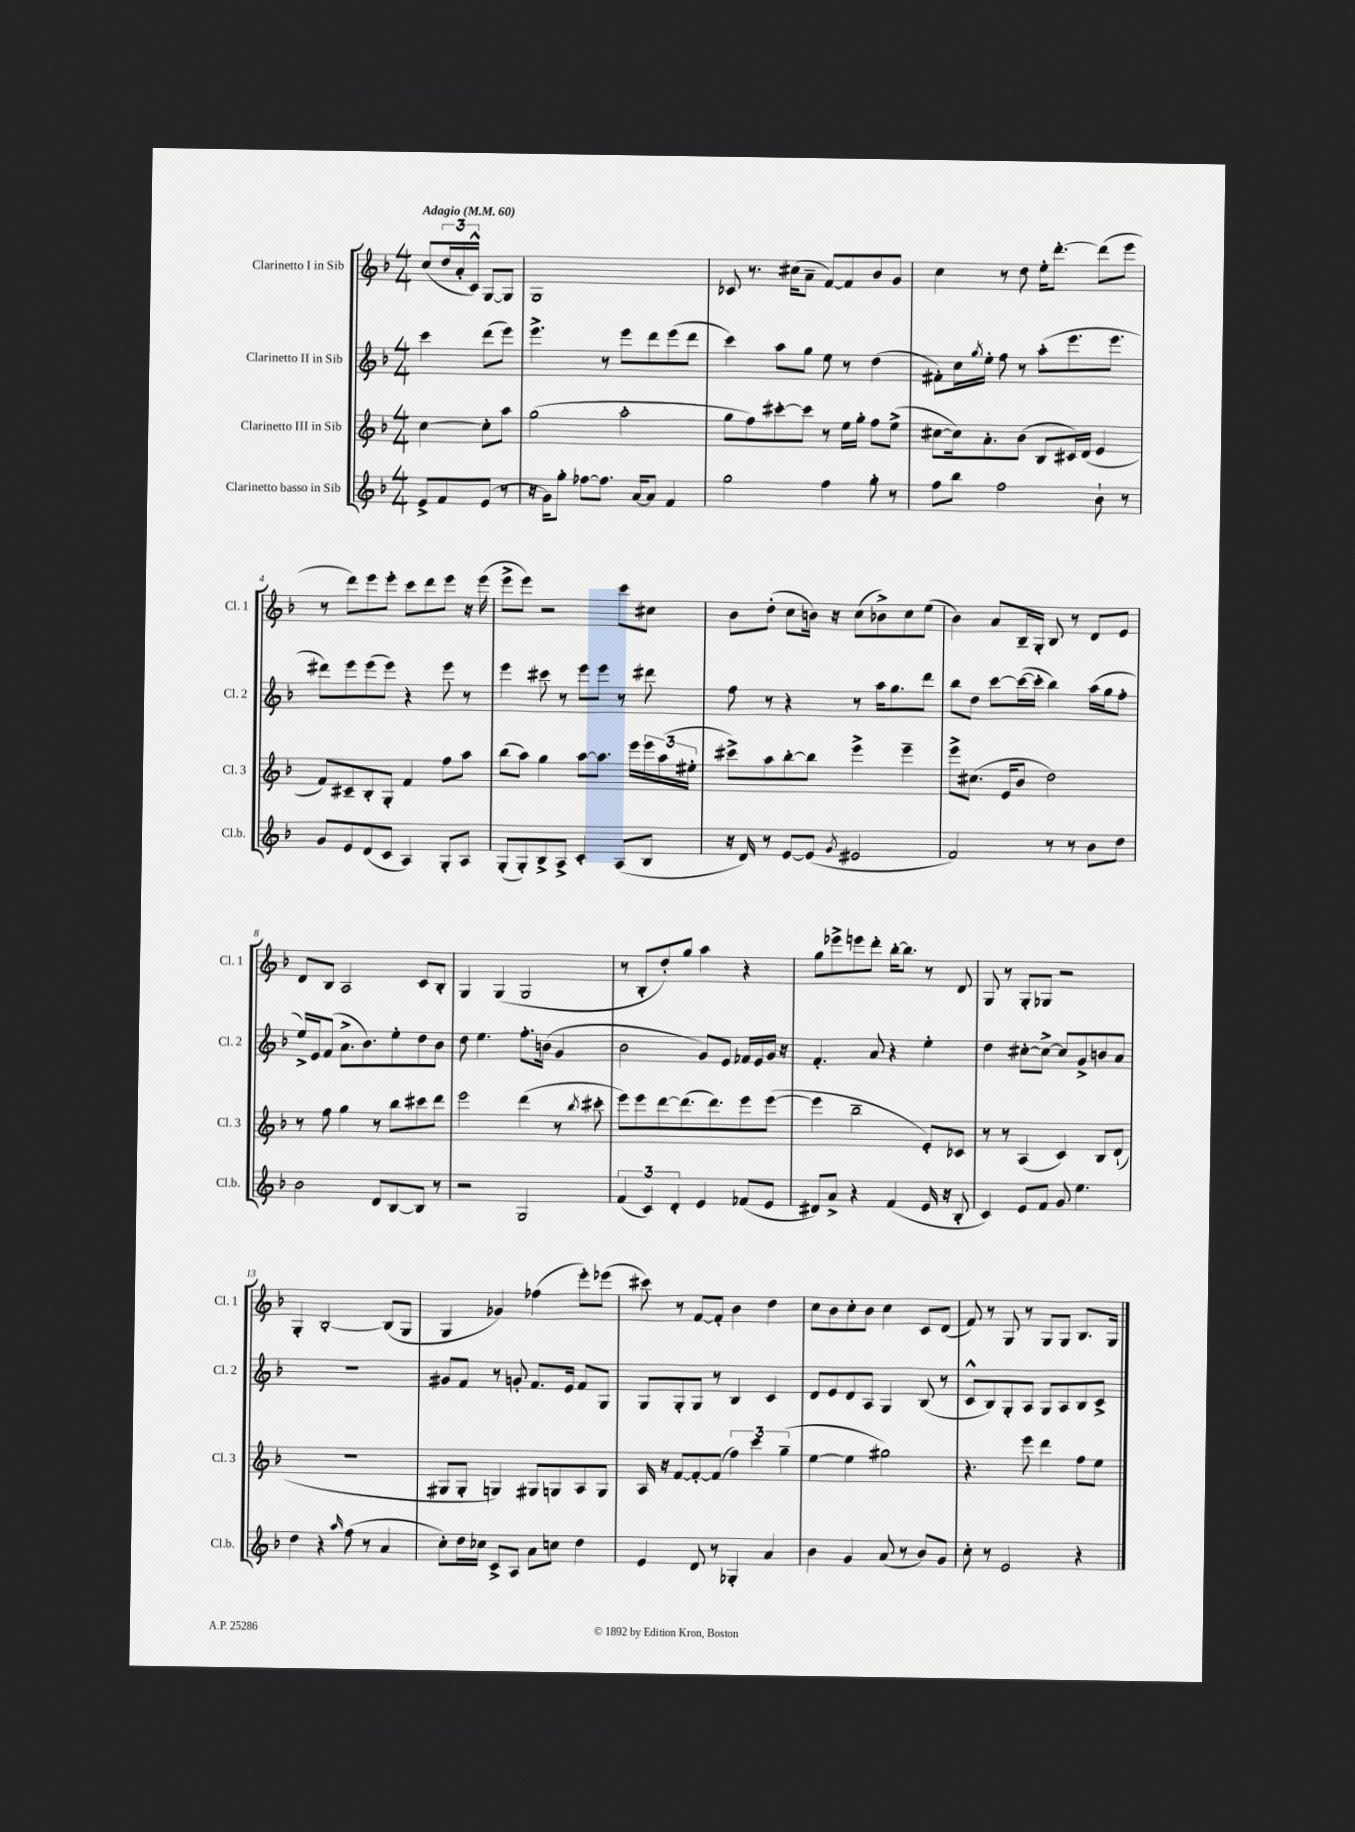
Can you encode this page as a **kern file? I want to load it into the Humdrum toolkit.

**kern	**kern	**kern	**kern
*part4	*part3	*part2	*part1
*staff4	*staff3	*staff2	*staff1
*I"Clarinetto basso in Sib	*I"Clarinetto III in Sib	*I"Clarinetto II in Sib	*I"Clarinetto I in Sib
*I'Cl.b.	*I'Cl. 3	*I'Cl. 2	*I'Cl. 1
*clefG2	*clefG2	*clefG2	*clefG2
*k[b-]	*k[b-]	*k[b-]	*k[b-]
*M4/4	*M4/4	*M4/4	*M4/4
*MM60	*MM60	*MM60	*MM60
=	=	=	=
!	!	!	!LO:TX:a:B:t=Adagio
8e^/L	[4cc\	4ccc\	(8cc/L
8f/	.	.	24dd/L
.	.	.	24a'/
.	.	.	24c^^/JJ)
(8e/J	8cc'\L]	(8ddd\L	[8G/L
8r	8aa\J	8eee\J)	8G/J]
=1	=1	=1	=1
16r	(2gg\	4.eee^\	1G
16g\KL)	.	.	.
8gg'\J	.	.	.
[8ff-X\L	.	.	.
8.ff-\J]	.	8r	.
.	2aa'\	8eee\L	.
[16a/KL	.	.	.
8a/J]	.	8ddd\	.
4f/	.	(8eee\	.
.	.	8ddd\J	.
=2	=2	=2	=2
2gg\	8gg\L	4ccc\)	8c-X/
.	8ff\)	.	8.r
.	[8ccc#X'\	8aa\L	.
.	.	.	(16cc#X\KL
.	8ccc#\J]	8gg\J	8a~\J
4ff\	8r	8ee\	[8f/L)
.	16ee\LL	8r	8f/]
.	16gg'\JJ	.	.
8gg'\	8ff\L	(4dd\	8b-/
8r	(8ee^\J	.	8g/J
=3	=3	=3	=3
8ff\L	[8cc#X\L	8f#X'\L)	4cc\
8bb-\J	16cc#\k])	16cc\L	.
.	.	8qgg/	.
.	8.a'\	16ee'\JJ	.
2ff\	.	8ff\	8r
.	(8b-\J	8r	8dd\
.	8B-/L	(8aa'\L	16ee'\KL
.	.	.	[8.ddd'\J
.	16c#X/L)	8.eee\	.
.	(16d/JJ	.	.
8b-`\	4e/	.	(8ddd\L]
.	.	8.eee\J	.
8r	.	.	8eee\J
!!LO:LB:g=z
=4	=4	=4	=4
8g/L	8f/L)	8ddd#X\L)	8r
8e/	8c#X~/	8eee\	8ddd\L)
(8d/	8B-'/	(8eee\	8eee\
8c/J	8G'/J	8eee\J)	8eee'\J
4A/)	4f/	4r	8ccc\L
.	.	.	8ddd\
8G'/L	8ff\L	8eee\	8eee\J
8A/J	8aa\J	8r	16r
.	.	.	(16eee\
=5	=5	=5	=5
(8G'/L	(8bb-\L	4eee\	8eee^\L
8G'/)	8aa\J)	.	8eee\J)
8B-^/	4gg\	8ccc#X\	2r
8A^/J	.	8r	.
4c'/	[8aa\L	8eee\L	.
.	8.aa\J]	8eee\J	.
(8A/L	.	8r	8ccc\L
.	16eee\LL	.	.
8B-/J	24eee\	8ddd#X\	8cc#X\J
.	(24aa\	.	.
.	24ee#X'\JJ	.	.
=6	=6	=6	=6
16r	8ccc#X^\L)	8ff\	8b-\L
16d/)	.	.	.
8r	8aa\	8r	(8dd'\J
[8e/L	[8bb-'\	4r	8cc\L
(8e/J]	8bb-\J]	.	16bn\Jk)
.	.	.	16r
8qg/	.	.	.
2e#X/	4eee^\	8r	(8cc\L
.	.	16aa\KL	8b-X^\)
.	.	8.gg\	.
.	4eee~\	.	8cc\
.	.	8ddd\J	(8ee\J
=7	=7	=7	=7
2f/)	8eee^\L	8bb-\L	4b-\)
.	(8.cc#X\J	8dd\J	.
.	.	[8ccc\L	8a/L
.	16e/KL	.	.
.	8b-/J	(16ccc\L_	16B-~/L
.	.	16ccc'\JJ]	16G'/JJ
8r	2dd\)	4bb-\)	8B-/
8r	.	.	8r
8b-\L	.	(16aa\LL	8d/L
.	.	16gg\J	.
8dd\J	.	8ff'\J	8e/J
!!LO:LB:g=z
=8	=8	=8	=8
2b-\	8r	16ee^/LL)	8d/L
.	.	16e/J	.
.	8ff\	(8f/J	8B-/J
.	4gg\	8.a^\L	2A/
.	.	8.b-\)	.
8d/L	8r	.	.
[8B-/	8bb-\L	8ee'\	.
8B-/J]	8ccc#X\	8dd\	8c/L
8r	8ddd\J	8b-\J	8B-'/J
=9	=9	=9	=9
2r	2eee\	8dd\	4G/
.	.	4.ee\	.
.	.	.	(4G/
2G/	(4ddd\	8.ff'\L	2G/
.	.	(16bn\Jk	.
.	8r	4g/	.
.	8qbb-/	.	.
.	8ccc#X'\	.	.
=10	=10	=10	=10
(6f/	8eee\L)	2b-\	8r
.	8eee\	.	8B-'/L
6c/)	.	.	.
.	[8ddd\	.	8dd'/)
6d'/	.	.	.
.	(8.ddd\]	.	8gg/J
4e/	.	8g/L)	4aa\
.	8.ddd\)	.	.
.	.	8e/J	.
(8f-X/L	8eee\	16f-X/LL	4r
.	.	16e/	.
8e/J	([8eee\J	16g/JJ	.
.	.	16r	.
=11	=11	=11	=11
8d#X/L)	4eee\]	4.f'/	8gg\L
8a^/J	.	.	8eee-X^\
4r	2bb-~\	.	8eeen\
.	.	8a/	8ddd'\J
(4f/	.	4r	[16bb-'\KL
.	.	.	8.bb-\J]
16e/	8e'/L)	4ee'\	8r
16r	.	.	.
8B-'/	8c-X/J	.	8d/
=12	=12	=12	=12
4c/)	8r	4dd\	8G/
.	8r	.	8r
8e/L	(4A/	[8cc#X'\L	8G'/L
8f/J	.	8cc#^\J_	8G-X/J
8g/	4c/)	8cc#/L]	2r
4.ee\	.	8g^/	.
.	8B-/L	8bn/	.
.	(8d`/J	8a/J	.
!!LO:LB:g=z
=13	=13	=13	=13
4dd\	1r	1r	4G'/
4r	.	.	[2B-'/
16qqaa/	.	.	.
(8ff\	.	.	.
8r	.	.	.
4a/	.	.	(8B-/L]
.	.	.	8G/J
=14	=14	=14	=14
8cc'\L)	8G#X/L	8g#X/L	4G/
16dd\L	8G#'/J	8f/J	.
16cc-X\JJ	.	.	.
8c^/L	4Gn/)	8r	4g-X/)
8A/J	.	8gn'/	.
8a\L	8G#X/L	8.f/L	(4ff-X\
8ccn\J	8Gn/	.	.
.	.	16e/Jk	.
4dd\	8A/	8f/L	8eee'\L)
.	8G/J	8G/J	(8eee-X\J
=15	=15	=15	=15
4e/	16A/	8G/L	8ccc#X\)
.	16r	.	.
.	[8f/L	8G'/	8r
8d/	8f'/_	8G/J	[8f/L
8r	(8f/J]	8r	8f'/J]
4G-X'/	6ff\)	4B-/	4b-\
.	6ccc\	.	.
4a/	.	4c/	4dd\
.	(6gg~\	.	.
=16	=16	=16	=16
4b-\	[4ee\	8d/L	8cc\L
.	.	8e/	8b-\
4g/	4ee\]	8d/	8cc'\
.	.	8A/J	8b-\J
(8a/	2gg#X\)	4G/	4cc\
8r	.	.	.
8b-/L)	.	(8B-/	8c/L
8g/J	.	8r	(8d/J
=17	=17	=17	=17
8cc'\	4.r	8c^^/L	8f/)
8r	.	8B-/)	8r
2e/	.	8G'/	8G/
.	8eee\	8A/J	8r
.	4ddd\	8G/L	8G/L
.	.	8A/	8G/J
4r	8ff\L	8B-/	8.B-/L
.	8ee\J	8c^/J	.
.	.	.	16G/Jk
==	==	==	==
*-	*-	*-	*-
